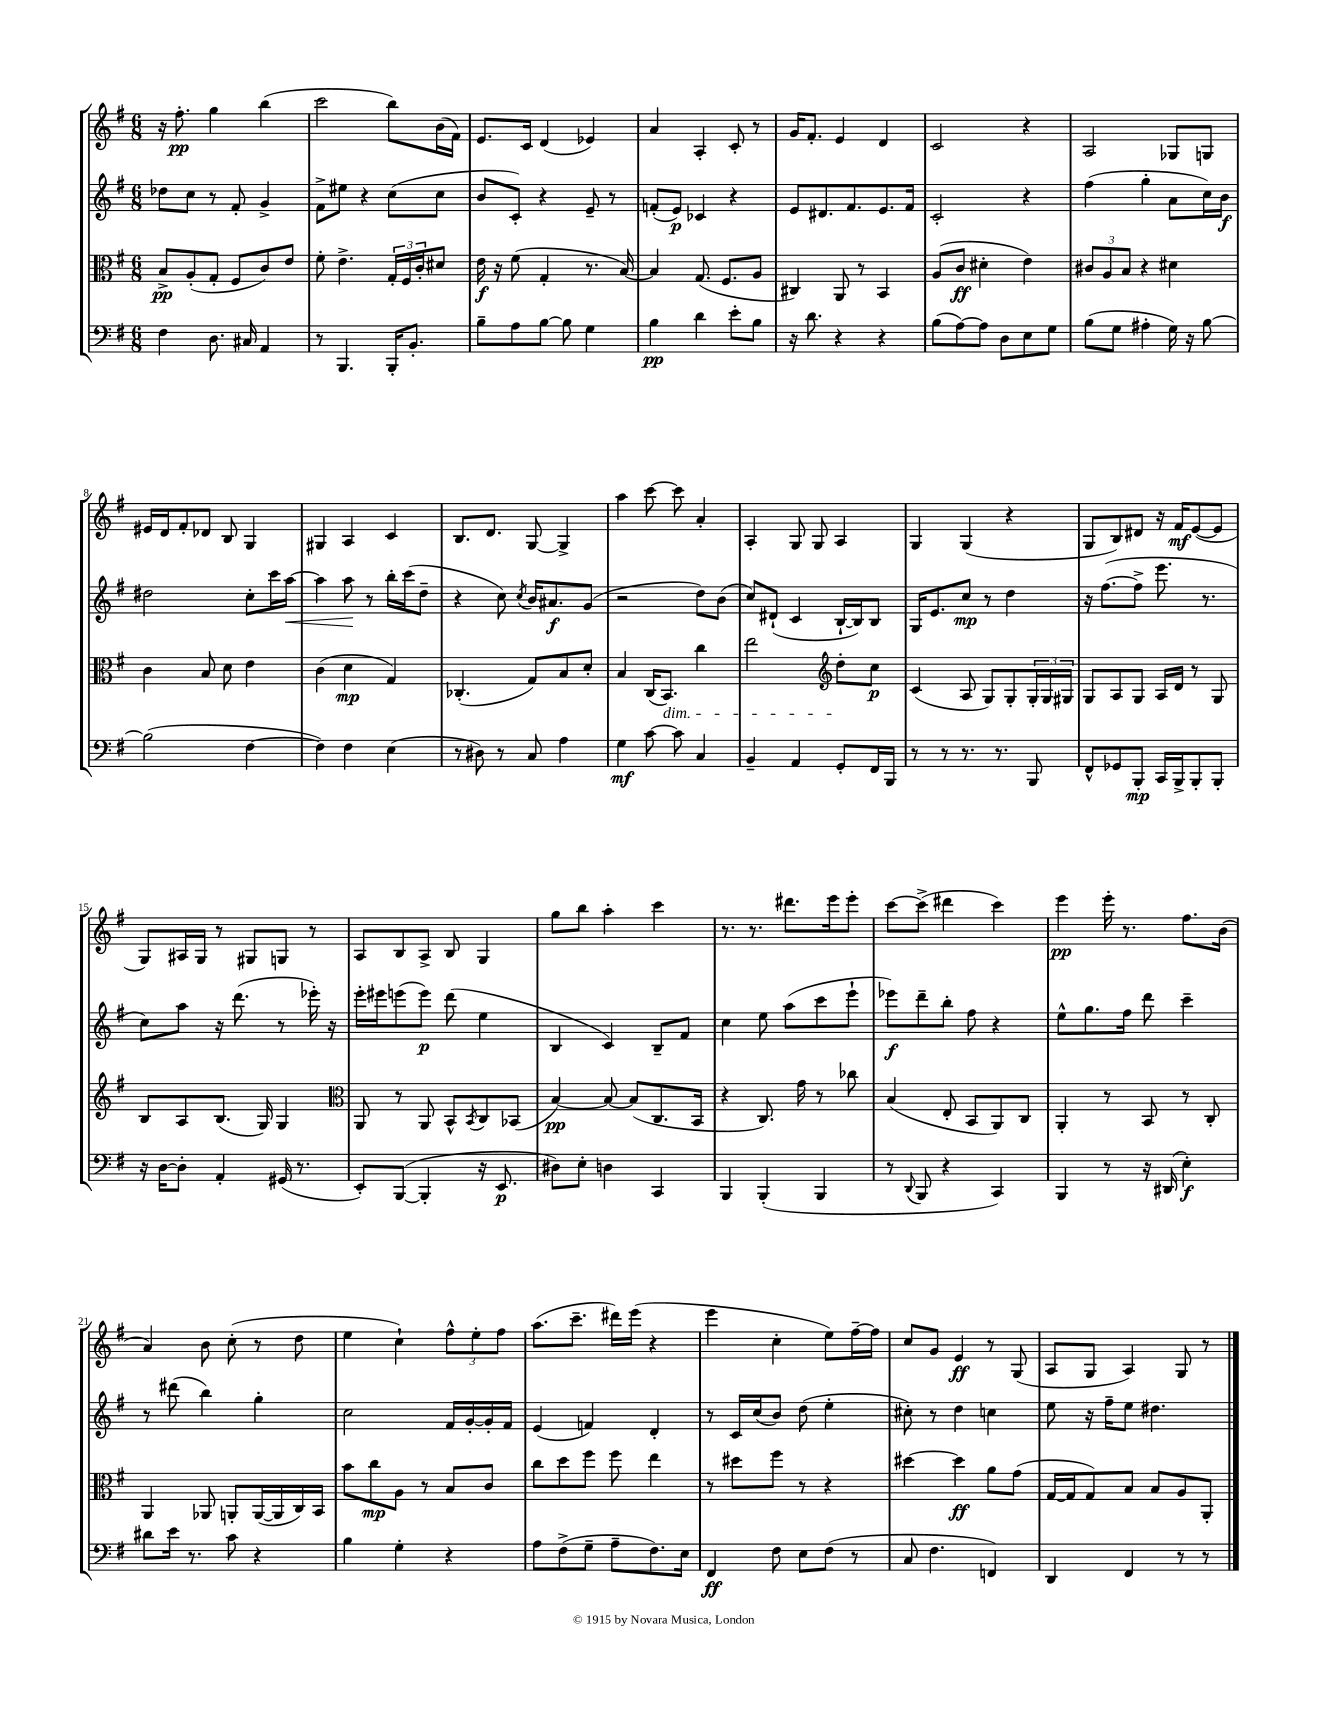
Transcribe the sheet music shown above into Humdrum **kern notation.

**kern	**kern	**kern	**kern
*staff4	*staff3	*staff2	*staff1
*clefF4	*clefC3	*clefG2	*clefG2
*k[f#]	*k[f#]	*k[f#]	*k[f#]
*M6/8	*M6/8	*M6/8	*M6/8
4F#\	8B^/L	8dd-\L	16r
.	.	.	8.ff#'\
.	(8A'/	8cc\J	.
8.D\	8G'/J	8r	4gg\
.	8F#/L	8f#'/	.
16C#/	.	.	.
4AA/	8c/)	4g^/	(4bb\
.	8e/J	.	.
=	=	=	=
8r	8f#'\	8f#^\L	2ccc\
4.BBB/	4.e^\	8ee#\J	.
.	.	4r	.
16BBB'/LK	24G'/LL	(8cc\L	8bb\L)
.	24F#/	.	.
8.BB'/J	.	.	.
.	24c'/J	.	.
.	8d#/J	8cc\J	(16b\L
.	.	.	16f#\JJ)
=	=	=	=
8B~\L	16e\	8b/L	8.e/L
.	16r	.	.
8A\	(8f#\	8c'/J)	.
.	.	.	16c/Jk
[8B\J	4G'/	4r	(4d/
8B\]	.	.	.
4G\	8.r	8e~/	4e-/)
.	.	8r	.
.	[16B/)	.	.
=	=	=	=
4B\	4B/]	(8f'/L	4a/
.	.	8e/J)	.
4d\	(8.G/	4c-/	4A'/
.	8.F#/L	.	.
8e'\L	.	4r	8c'/
8B\J	8A/J	.	8r
=	=	=	=
16r	4C#/)	8e/L	16g/LK
8.d\	.	.	8.f#'/J
.	.	8.d#/	.
4r	8AA/	.	4e/
.	.	8.f#/	.
.	8r	.	.
4r	4BB/	8.e/	4d/
.	.	16f#/Jk	.
=	=	=	=
(8B\L	(8A/L	2c'/	2c/
[8A\)	8c/J	.	.
8A\]J	4d#'\	.	.
8D\L	.	.	.
8E\	4e\)	4r	4r
8G\J	.	.	.
=	=	=	=
(8B\L	12c#/L	(4ff#\	2A/
.	12A/	.	.
8G\J	.	.	.
.	12B/J	.	.
4A#'\	4r	4gg'\	.
16G\)	4d#\	8a\L	8G-/L
16r	.	.	.
[8B\	.	16cc\L)	8G/J
.	.	16b\JJ	.
=	=	=	=
(2B\]	4c\	2dd#\	16e#/LL
.	.	.	16d/J
.	.	.	8f#'/
.	8B/	.	8d-/J
.	8d\	.	8B/
[4F#\	4e\	8cc'\L	4G/
.	.	16ccc\L	.
.	.	[16aa\JJ	.
=	=	=	=
4F#\])	(4c\	4aa\]	4G#/
4F#\	4d\	8aa\	4A/
.	.	8r	.
(4E\	4G/)	16bb'\LL	4c/
.	.	(16ccc\J	.
.	.	8dd~\J	.
=	=	=	=
8r	(4.C-'/	4r	8.B/L
8D#\)	.	.	.
.	.	.	8.d/J
8r	.	8cc\)	.
.	.	8qcc/	.
8C/	8G/L)	16b/LK	[8G/
.	.	8.a#/	.
4A\	8B/	.	4G^/]
.	8d'/J	(8g/J	.
=	=	=	=
4G\	4B/	2r	4aa\
[8c\	(16C/LK	.	[8ccc\
.	8.BB/J)	.	.
8c\]	.	.	8ccc\]
4C/	4cc\	8dd\L)	4a'/
.	.	(8b\J	.
=	=	=	=
4BB~/	2ee\	8cc/L)	4A'/
.	.	(8d#`/J	.
4AA/	.	4c/	8G/
.	.	.	8G/
*	*clefG2	*	*
8GG'/L	8dd'\L	[16B`/LL	4A/
.	.	16B/]J)	.
16FF#/L	8cc\J	8B/J	.
16BBB/JJ	.	.	.
=	=	=	=
8r	(4c/	16G/LK	4G/
.	.	8.e/	.
8r	.	.	.
8.r	8A/	8cc/J	(4G/
.	8G/L)	8r	.
8.r	.	.	.
.	8G'/	4dd\	4r
8BBB/	24G'/L	.	.
.	24G/	.	.
.	24G#/JJ	.	.
=	=	=	=
8FF#^^/L	8G/L	16r	8G/L
.	.	([8.ff#\L	.
8GG-/	8A/	.	8B/)
8BBB'/J	8G/J	8ff#^\]J	8d#/J
16CC/LL	16A/LL	8.eee\	16r
16BBB^/J	16d/JJ	.	16f#/LK
8BBB'/	8r	.	([8e/
.	.	8.r	.
8BBB'/J	8G/	.	8e/]J
=	=	=	=
16r	8B/L	8cc\L)	8G/L)
[16D\LK	.	.	.
8D'\]J	8A/	8aa\J	16A#/L
.	.	.	16G/JJ
4AA'/	(8.B/J	16r	8r
.	.	(8.ddd\	.
.	.	.	8G#/L
.	16G/)	.	.
(16GG#/	4G/	8r	8G/J
8.r	.	.	.
.	.	16eee-'\)	8r
.	.	16r	.
=	=	=	=
*	*clefC3	*	*
8EE'/L)	8AA/	16eee'\LL	8A/L
.	.	16eee#\J	.
([8BBB/J	8r	(8eee\	8B/
4BBB'/]	8AA/	8eee\J)	8A^/J
.	8BB^^/L	(8ddd\	8B/
.	8qBB/	.	.
16r	8C/	4ee\	4G/
8.EE/	.	.	.
.	(8BB-/J	.	.
=	=	=	=
8D#\L)	[4B/)	4B/	8gg\L
8E'\J	.	.	8bb\J
4D\	8B/_	4c/)	4aa'\
.	(8B/]L	.	.
4CC/	8.C/	8B~/L	4ccc\
.	.	8f#/J	.
.	16BB/Jk	.	.
=	=	=	=
4BBB/	4r	4cc\	8.r
.	.	.	8.r
(4BBB'/	8.C/)	8ee\	.
.	.	(8aa\L	8.ddd#\L
.	16g\	.	.
4BBB/	8r	8ccc\	.
.	.	.	16eee\k
.	8cc-\	8eee`\J	8eee'\J
=	=	=	=
8r	(4B/	8eee-\L)	[8ccc\L
8qqDD/	.	.	.
8BBB/	.	8ddd~\	(8ccc^\]J
4r	8E'/	8bb'\J	4ddd#\
.	8BB/L	8ff#\	.
4CC/)	8AA/)	4r	4ccc\)
.	8C/J	.	.
=	=	=	=
4BBB/	4AA'/	8ee^^\L	4eee\
.	.	8.gg\	.
8r	8r	.	16eee'\
.	.	16ff#\Jk	8.r
16r	8BB/	8ddd\	.
(16DD#/	.	.	.
4E'\)	8r	4ccc~\	8.ff#\L
.	8C'/	.	.
.	.	.	(16b\Jk
=	=	=	=
8d#\L	4AA/	8r	4a/)
16e\Jk	.	(8ddd#\	.
8.r	.	.	.
.	8AA-/	4bb\)	8b\
8c\	8AA'/L	.	(8cc'\
4r	([16AA/L	4gg'\	8r
.	16AA/]	.	.
.	16C/)	.	8dd\
.	16BB/JJ	.	.
=	=	=	=
4B\	8b\L	2cc\	4ee\
.	8cc\	.	.
4G'\	8A\J	.	4cc`\)
.	8r	.	.
4r	8B/L	16f#/LL	12ff#^^\L
.	.	[16g'/	.
.	.	.	12ee'\
.	8c/J	16g'/]	.
.	.	.	12ff#\J
.	.	16f#/JJ	.
=	=	=	=
8A\L	8cc\L	(4e/	(8.aa\L
(8F#^\	8dd\	.	.
.	.	.	8.ccc~\J
8G~\J	8ff#\J	4f/)	.
8A~\L	8ff#\	.	16ddd#\LL)
.	.	.	(16eee\JJ
8.F#\)	4ee\	4d'/	4r
16E\Jk	.	.	.
=	=	=	=
4FF#/	8r	8r	4eee\
.	8dd#\L	16c/LL	.
.	.	(16cc/J	.
8F#\	8ff#\J	8b/J)	4cc'\
8E\L	8r	(8dd\	.
(8F#\J	4r	4ee'\	8ee\L)
8r	.	.	[16ff#~\L
.	.	.	16ff#\]JJ
=	=	=	=
8C/	[4dd#\	8cc#'\)	8cc/L
4.F#\	.	8r	8g/J
.	4dd#\]	4dd\	4e/
4FF/)	8a\L	4cc\	8r
.	(8g\J	.	(8G/
=	=	=	=
4DD/	[16G/LL	8ee\	8A/L
.	16G/]J	.	.
.	8G/)	16r	8G/J
.	.	16ff#~\LK	.
4FF#/	8B/J	8ee\J	4A/)
.	8B/L	4.dd#\	.
8r	8A/	.	8G/
8r	8AA'/J	.	8r
==	==	==	==
*-	*-	*-	*-
